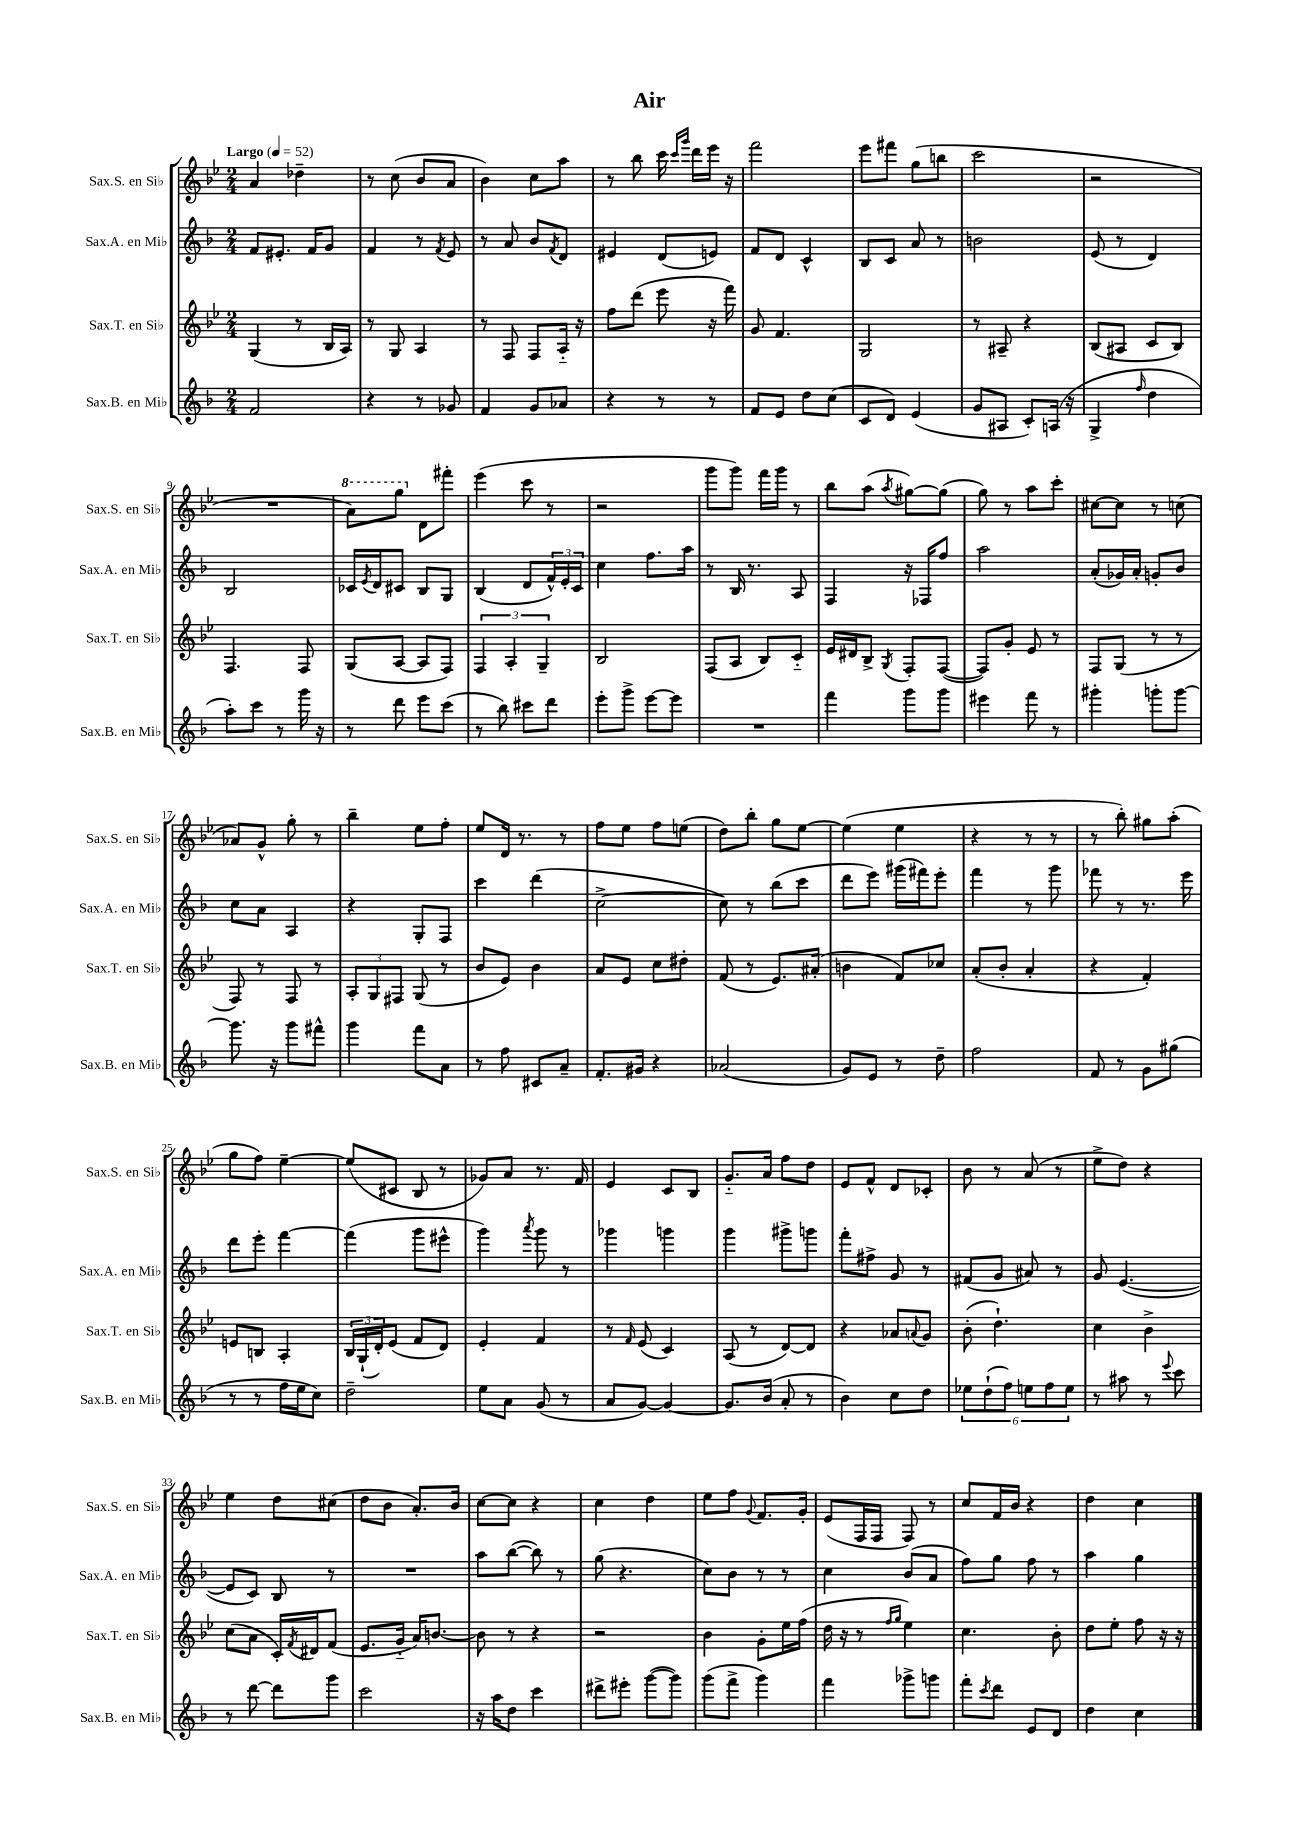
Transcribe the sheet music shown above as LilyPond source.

\header { title = "Air" }
<<
\new StaffGroup <<
\new Staff = "s0" \with { instrumentName = "Sax.S. en Sib" shortInstrumentName = "Sax.S. en Sib" } {
    \clef treble \key bes \major \numericTimeSignature \time 2/4 \tempo "Largo" 4 = 52
    a'4 des''4-- |
    r8 c''8( bes'8 a'8 |
    bes'4) c''8 a''8 |
    r8 bes''8 c'''16 \grace { c'''16 g'''16 } d'''16 ees'''16 r16 |
    f'''2 |
    ees'''8 fis'''8 g''8( b''8 |
    c'''2 |
    r2 |
    R2 |
    \ottava #1 a''8) g'''8 \ottava #0 d'8 fis'''8-. |
    ees'''4( c'''8 r8 |
    r2 |
    g'''8 g'''8) f'''16 g'''16 r8 |
    bes''8 a''8( \acciaccatura { a''8 } gis''8~) gis''8( |
    g''8) r8 a''8 c'''8-. |
    cis''8~ cis''8 r8 c''8( |
    aes'8) g'8-^ g''8-. r8 |
    bes''4-- ees''8 f''8-. |
    ees''8 d'16 r8. r8 |
    f''8 ees''8 f''8 e''8( |
    d''8) bes''8-. g''8 ees''8~ |
    ees''4( ees''4 |
    r4 r8 r8 |
    r8 bes''8-.) gis''8 a''8-.( |
    g''8 f''8) ees''4~-- |
    ees''8( cis'8 bes8 r8 |
    ges'8) a'8 r8. f'16 |
    ees'4 c'8 bes8 |
    g'8.-_ a'16 f''8 d''8 |
    ees'8 f'8-^ d'8 ces'8-. |
    bes'8 r8 a'8( r8 |
    ees''8-> d''8) r4 |
    ees''4 d''8 cis''8( |
    d''8 bes'8 a'8.-.) bes'16 |
    c''8~ c''8 r4 |
    c''4 d''4 |
    ees''8 f''8 \appoggiatura { g'8 } f'8. g'16-. |
    ees'8( f16 f16 f8) r8 |
    c''8 f'16 bes'16 r4 |
    d''4 c''4 \bar "|." |
}
\new Staff = "s1" \with { instrumentName = "Sax.A. en Mib" shortInstrumentName = "Sax.A. en Mib" } {
    \clef treble \key f \major \numericTimeSignature \time 2/4
    f'8 eis'8.-. f'16 g'8 |
    f'4 r8 \acciaccatura { f'8 } e'8 |
    r8 a'8 bes'8 \acciaccatura { f'8 } d'8 |
    eis'4 d'8( e'8) |
    f'8 d'8 c'4-^ |
    bes8 c'8 a'8 r8 |
    b'2 |
    e'8( r8 d'4) |
    bes2 |
    ces'16 \acciaccatura { e'8 } d'16 cis'8 bes8 g8 |
    bes4( d'8 \tuplet 3/2 { f'16-^) e'16-. c'16 } |
    c''4 f''8. a''16 |
    r8 bes16 r8. a8 |
    f4 r16 fes16 f''8 |
    a''2 |
    a'8-.( ges'16) a'16-. g'8-. bes'8 |
    c''8 a'8 a4 |
    r4 g8-. f8 |
    c'''4 d'''4( |
    c''2~-> |
    c''8) r8 bes''8( c'''8 |
    d'''8 e'''8) gis'''16( fis'''16) e'''8-. |
    f'''4 r8 g'''8 |
    fes'''8 r8 r8. e'''16 |
    d'''8 e'''8-. f'''4~ |
    f'''4( g'''8 eis'''8-^ |
    g'''4) \acciaccatura { a'''8 } g'''8 r8 |
    ges'''4 g'''4 |
    g'''4 gis'''8-> g'''8 |
    f'''8-. fis''8-> g'8 r8 |
    fis'8( g'8 ais'8) r8 |
    g'8 e'4.~( |
    e'8 c'8) bes8 r8 |
    R2 |
    a''8 bes''8~( bes''8) r8 |
    g''8( r4. |
    c''8) bes'8 r8 r8 |
    c''4 bes'8( a'8 |
    f''8) g''8 f''8 r8 |
    a''4 g''4 \bar "|." |
}
\new Staff = "s2" \with { instrumentName = "Sax.T. en Sib" shortInstrumentName = "Sax.T. en Sib" } {
    \clef treble \key bes \major \numericTimeSignature \time 2/4
    g4( r8 bes16 a16) |
    r8 g8 a4 |
    r8 f8 f8 a16-_ r16 |
    f''8 d'''8( ees'''8 r16 f'''16) |
    g'8 f'4. |
    g2 |
    r8 ais8-- r4 |
    bes8( ais8 c'8 bes8) |
    f4. f8 |
    g8( a8~ a8 f8) |
    \tuplet 3/2 { f4 a4-. g4-- } |
    bes2 |
    f8( a8 bes8) c'8-_ |
    ees'16 dis'16 bes8-> \acciaccatura { g8 } f8-. f8~( |
    f8) g'8-. ees'8 r8 |
    f8 g8( r8 r8 |
    f8) r8 f8 r8 |
    \tuplet 3/2 { a8-. g8 fis8 } g8( r8 |
    bes'8 ees'8) bes'4 |
    a'8 ees'8 c''8 dis''8-. |
    f'8( r8 ees'8.) ais'16-.( |
    b'4 f'8) ces''8 |
    a'8-.( bes'8-. a'4-. |
    r4 f'4-.) |
    e'8 b8 a4-. |
    \tuplet 3/2 { bes16 g16-!( d'16-.) } ees'8( f'8 d'8) |
    ees'4-. f'4 |
    r8 \grace { f'16 } ees'8( c'4) |
    a8( r8 d'8~) d'8 |
    r4 aes'8 \appoggiatura { a'8 } g'8 |
    bes'8-.( d''4.-!) |
    c''4 bes'4-> |
    c''8( a'8 c'16-.) \acciaccatura { f'8 } dis'16 f'8( |
    ees'8. g'16-_ a'16) b'8.~ |
    b'8 r8 r4 |
    r2 |
    bes'4 g'8-. ees''16 f''16( |
    d''16 r16 r8 \grace { f''16 g''16 } ees''4) |
    c''4. bes'8-. |
    d''8 ees''8-. f''8 r16 r16 \bar "|." |
}
\new Staff = "s3" \with { instrumentName = "Sax.B. en Mib" shortInstrumentName = "Sax.B. en Mib" } {
    \clef treble \key f \major \numericTimeSignature \time 2/4
    f'2 |
    r4 r8 ges'8 |
    f'4 g'8 aes'8 |
    r4 r8 r8 |
    f'8 e'8 d''8 c''8( |
    c'8 d'8) e'4( |
    g'8 ais8 c'8-.) a16( r16 |
    g4-> \grace { f''16 } d''4 |
    a''8-.) c'''8 r8 g'''16 r16 |
    r8 d'''8 e'''8 c'''8( |
    r8 bes''8) cis'''8 d'''8 |
    e'''8-. g'''8-> e'''8~ e'''8 |
    R2 |
    f'''4 g'''8 g'''8 |
    eis'''4 f'''8 r8 |
    gis'''4-. g'''8-. g'''8~ |
    g'''8. r16 g'''8 fis'''8-^ |
    g'''4 f'''8 a'8 |
    r8 f''8 cis'8 a'8-- |
    f'8.-. gis'16 r4 |
    aes'2( |
    g'8) e'8 r8 d''8-- |
    f''2 |
    f'8 r8 g'8 gis''8( |
    r8 r8 f''16 e''16 c''8) |
    d''2-- |
    e''8 a'8 g'8( r8 |
    a'8 g'8~) g'4~ |
    g'8. bes'16( a'8-. r8 |
    bes'4) c''8 d''8 |
    \tuplet 6/4 { ees''8 d''8-!( f''8) e''8 f''8 e''8 } |
    r8 ais''8 r8 \appoggiatura { e'''8 } c'''8 |
    r8 d'''8~ d'''8 g'''8 |
    c'''2 |
    r16 a''16 d''8 c'''4 |
    dis'''8-> eis'''8-. g'''8~( g'''8) |
    g'''8( f'''8-> g'''4) |
    f'''4 ges'''8-> g'''8 |
    f'''8-. \acciaccatura { c'''8 } d'''8 e'8 d'8 |
    d''4 c''4 \bar "|." |
}
>>
>>
